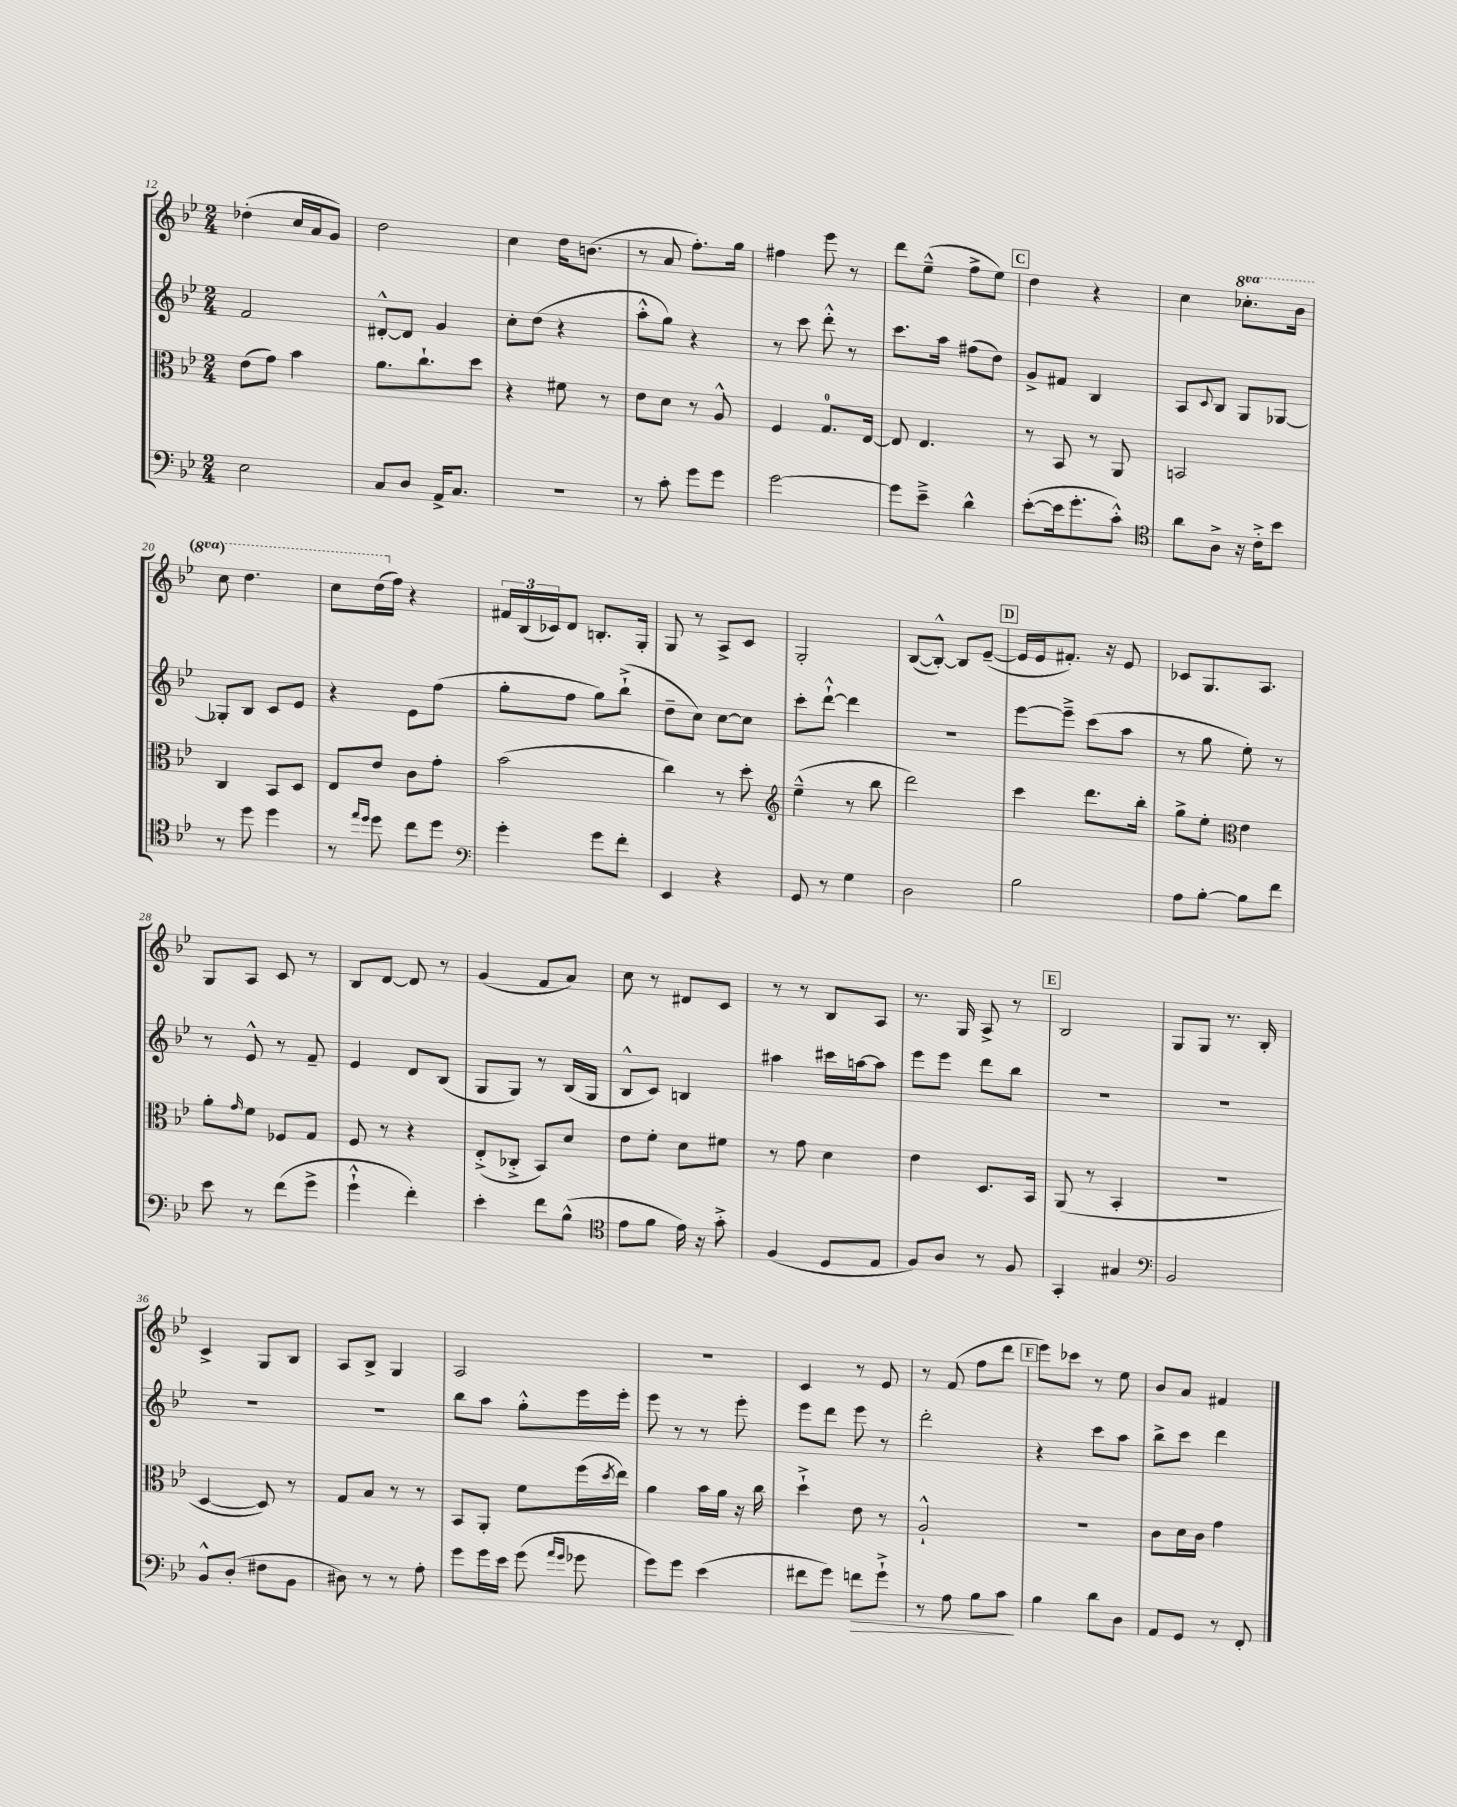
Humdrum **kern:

**kern	**dynam	**kern	**kern	**kern
*part4	*part4	*part3	*part2	*part1
*staff4	*staff4	*staff3	*staff2	*staff1
*clefF4	*	*clefC3	*clefG2	*clefG2
*k[b-e-]	*	*k[b-e-]	*k[b-e-]	*k[b-e-]
*M2/4	*	*M2/4	*M2/4	*M2/4
=12	=12	=12	=12	=12
2E-\	.	(8e-\L	2f/	(4dd-X'\
.	.	8g\J)	.	.
.	.	4b-\	.	16cc/LL
.	.	.	.	16a/J
.	.	.	.	8g/J)
=13	=13	=13	=13	=13
8C/L	.	8.a\L	[8d#X'^^/L	2dd\
8D/J	.	.	8d#/J]	.
.	.	8.cc`\	.	.
16AA^/KL	.	.	4g/	.
8.C/J	.	.	.	.
.	.	8dd\J	.	.
=14	=14	=14	=14	=14
2r	.	4r	8cc'\L	4cc\
.	.	.	(8dd\J	.
.	.	8f#X\	4r	16dd\KL
.	.	.	.	(8.bn\J
.	.	8r	.	.
=15	=15	=15	=15	=15
8r	.	8e-\L	8aa'^^\L	8r
8c'\	.	8d\J	8gg\J)	8a/
8g\L	.	8r	4r	8.ff'\L)
8g\J	.	8A^^/	.	.
.	.	.	.	16gg\Jk
=16	=16	=16	=16	=16
[2g\	.	4F/	8r	4ff#X\
.	.	.	8ccc\	.
.	.	8.G/L	8ddd'^^\	8eee-\
.	.	.	8r	8r
.	.	[16E-/Jk	.	.
=17	=17	=17	=17	=17
8g\L]	.	8E-/]	8.ccc\L	8ddd\L
8e-~^\J	.	4.E-/	.	(8ee-~^^\J
.	.	.	16aa\Jk	.
4d^^\	.	.	(8ff#X\L	8ff^\L
.	.	.	8dd\J)	8ee-\J)
!!LO:REH:place=s1:t=C
=18	=18	=18	=18	=18
([8e-'\L	.	8r	8g^/L	4dd\
16e-\k]	.	8BB-/	8f#X/J	.
8.g'\	.	.	.	.
.	.	8r	4B-/	4r
8c'^^\J)	.	8AA/	.	.
=19	=19	=19	=19	=19
*clefC4	*	*	*	*
8a\L	.	2BBn/	8A/L	4cc\
.	.	.	8qqc/	.
8A^\J	.	.	8B-/J	.
*	*	*	*	*8va
16r	.	.	8G/L	8.ccc-X'\L
16c'^\KL	.	.	.	.
8b-\J	.	.	[8G-X/J	.
.	.	.	.	16bb-\Jk
!!LO:LB:g=z
=20	=20	=20	=20	=20
8r	.	4C/	8G-X'/L]	8ccc\
8dd\	.	.	8B-/J	4.ddd\
4dd\	.	8BB-/L	8c/L	.
.	.	8D/J	8e-/J	.
=21	=21	=21	=21	=21
8r	.	8E-/L	4r	8ccc\L
16qqee-/LL	.	.	.	.
16qqdd/JJ	.	.	.	.
8dd\	.	8e-/J	.	(16ddd\L
*	*	*	*	*X8va
.	.	.	.	16ff\JJ)
8cc\L	.	8c\L	8e-\L	4r
8dd\J	.	8g'\J	(8ff\J	.
=22	=22	=22	=22	=22
*clefF4	*	*	*	*
4g'\	.	(2b-\	8gg'\L	24f#X/LL
.	.	.	.	(24B-/
.	.	.	.	24c-X/J)
.	.	.	8ff\J	8d/J
8g\L	.	.	8gg\L)	8.Bn'/L
8f'\J	.	.	(8bb-`^\J	.
.	.	.	.	16G'/Jk
=23	=23	=23	=23	=23
4EE-/	.	4cc\)	8dd~\L	8G/
.	.	.	8cc\J)	8r
4r	.	8r	[8cc\L	8A^/L
.	.	8dd'\	8cc\J]	8c/J
=24	=24	=24	=24	=24
*	*	*clefG2	*	*
8GG/	.	(4ee-~^^\	8ccc'\L	2G'/
8r	.	.	[8ddd`^^\J	.
4G\	.	8r	4ddd\]	.
.	.	8bb-\	.	.
=25	=25	=25	=25	=25
2D\	.	2ddd\)	2r	([8B-/L
.	.	.	.	8B-'^^/J_)
.	.	.	.	8B-/L]
.	.	.	.	([8e-~/J
!!LO:REH:place=s1:t=D
=26	=26	=26	=26	=26
2B-\	.	4ccc\	[8eee-\L	16e-/LL]
.	.	.	.	16e-/J
.	.	.	8eee-~^\J]	8.f#X'/J)
.	.	8.ddd\L	(8ccc\L	.
.	.	.	.	16r
.	.	.	8aa\J	8e-/
.	.	16bb-'\Jk	.	.
=27	=27	=27	=27	=27
8A\L	.	8gg^\L	8r	8c-X/L
[8B-'\J	.	8ee-'\J	8gg\	8.G/
*	*	*clefC3	*	*
8B-\L]	.	4e-\	8ee-'\)	.
.	.	.	.	8.A/J
8f\J	.	.	8r	.
!!LO:LB:g=z
=28	=28	=28	=28	=28
8e-\	.	8a'\L	8r	8G/L
.	.	16qqg/	.	.
8r	.	8f\J	8e-^^/	8A/J
(8f\L	.	8F-X/L	8r	8c/
8g^\J	.	8G/J	8f~/	8r
=29	=29	=29	=29	=29
4g`^^\	.	8F/	4e-/	8B-/L
.	.	8r	.	[8d/J
4f'\)	.	4r	8d/L	8d/]
.	.	.	(8B-/J	8r
=30	=30	=30	=30	=30
4e-'\	.	(8E-'^/L	8G/L	(4g/
.	.	8C-X'^/J	8G/J)	.
8f\L	.	8BB-/L)	8r	8f/L
(8B-^^\J	.	8d/J	(16B-/LL	8a/J)
.	.	.	16G/JJ	.
=31	=31	=31	=31	=31
*clefC4	*	*	*	*
8e-\L	.	8e-\L	8B-^^/L	8cc\
8f\J	.	8f'\J	8c/J)	8r
16e-\)	.	8d\L	4Bn/	8d#X/L
16r	.	.	.	.
8g'^\	.	8f#X\J	.	8c/J
=32	=32	=32	=32	=32
(4F/	.	8r	4aa#X\	8r
.	.	8g\	.	8r
8D/L	.	4d\	16ccc#X\LL	8B-/L
.	.	.	[16aan\J	.
8E-/J	.	.	8aa\J]	8A/J
=33	=33	=33	=33	=33
8F/L)	.	4e-\	8eee-\L	8.r
8A/J	.	.	8eee-\J	.
.	.	.	.	16G/
8r	.	8.D/L	8ddd\L	8A^/
8F/	.	.	8bb-\J	8r
.	.	16BB-/Jk	.	.
!!LO:REH:place=s1:t=E
=34	=34	=34	=34	=34
4GG'/	.	(8AA/	2r	2B-/
.	.	8r	.	.
4G#X/	.	4BB-'/	.	.
=35	=35	=35	=35	=35
*clefF4	*	*	*	*
2BB-/	.	2r	2r	8G/L
.	.	.	.	8G/J
.	.	.	.	8.r
.	.	.	.	16B-'/
!!LO:LB:g=z
=36	=36	=36	=36	=36
8BB-^^/L	.	[4D/	2r	4c^/
(8D'/J	.	.	.	.
8F#X\L	.	8D/])	.	8G/L
8BB-\J	.	8r	.	8B-/J
=37	=37	=37	=37	=37
8D#X\)	.	8G/L	2r	8A/L
8r	.	8B-/J	.	8B-^/J
8r	.	8r	.	4G/
8A'\	.	8r	.	.
=38	=38	=38	=38	=38
8g\L	.	8BB-/L	8bb-\L	2A/
16g\L	.	8AA'/J	8aa\J	.
16e-\JJ	.	.	.	.
(8g\	.	8f\L	8gg'^^\L	.
16qqa/LL	.	.	.	.
16qqg/JJ	.	.	.	.
8g-X\	.	(16ff\L	16eee-\L	.
.	.	8qdd/	.	.
.	.	16ee-\JJ)	16eee-'\JJ	.
=39	=39	=39	=39	=39
8g\L)	.	4a\	8eee-\	2r
8g\J	.	.	8r	.
(4e-\	.	16b-\LL	8r	.
.	.	16a\JJ	.	.
.	.	16r	8eee-'\	.
.	.	16cc\	.	.
=40	=40	=40	=40	=40
8f#X\L	.	4dd`^\	8eee-\L	4c/
8g\J)	.	.	8ddd\J	.
!	!LO:HP:b	!	!	!
8fn\L	>	8e-\	8eee-\	8r
8g`^\J	.	8r	8r	8e-/
=41	=41	=41	=41	=41
8r	.	2A`^^/	2ddd'\	8r
8A\	.	.	.	(8f/
8B-\L	.	.	.	8ff\L
8c\J	.	.	.	8ddd\J
.	]	.	.	.
!!LO:REH:place=s1:t=F
=42	=42	=42	=42	=42
4B-\	.	2r	4r	8eee-\L)
.	.	.	.	8ccc-X\J
8d\L	.	.	8ccc\L	8r
8D\J	.	.	8aa\J	8ee-\
=43	=43	=43	=43	=43
8AA/L	.	8c\L	8bb-^\L	8b-/L
8GG/J	.	16d\L	8ccc\J	8a/J
.	.	16c\JJ	.	.
8r	.	4g\	4ddd\	4f#X/
8FF'/	.	.	.	.
==	==	==	==	==
*-	*-	*-	*-	*-
